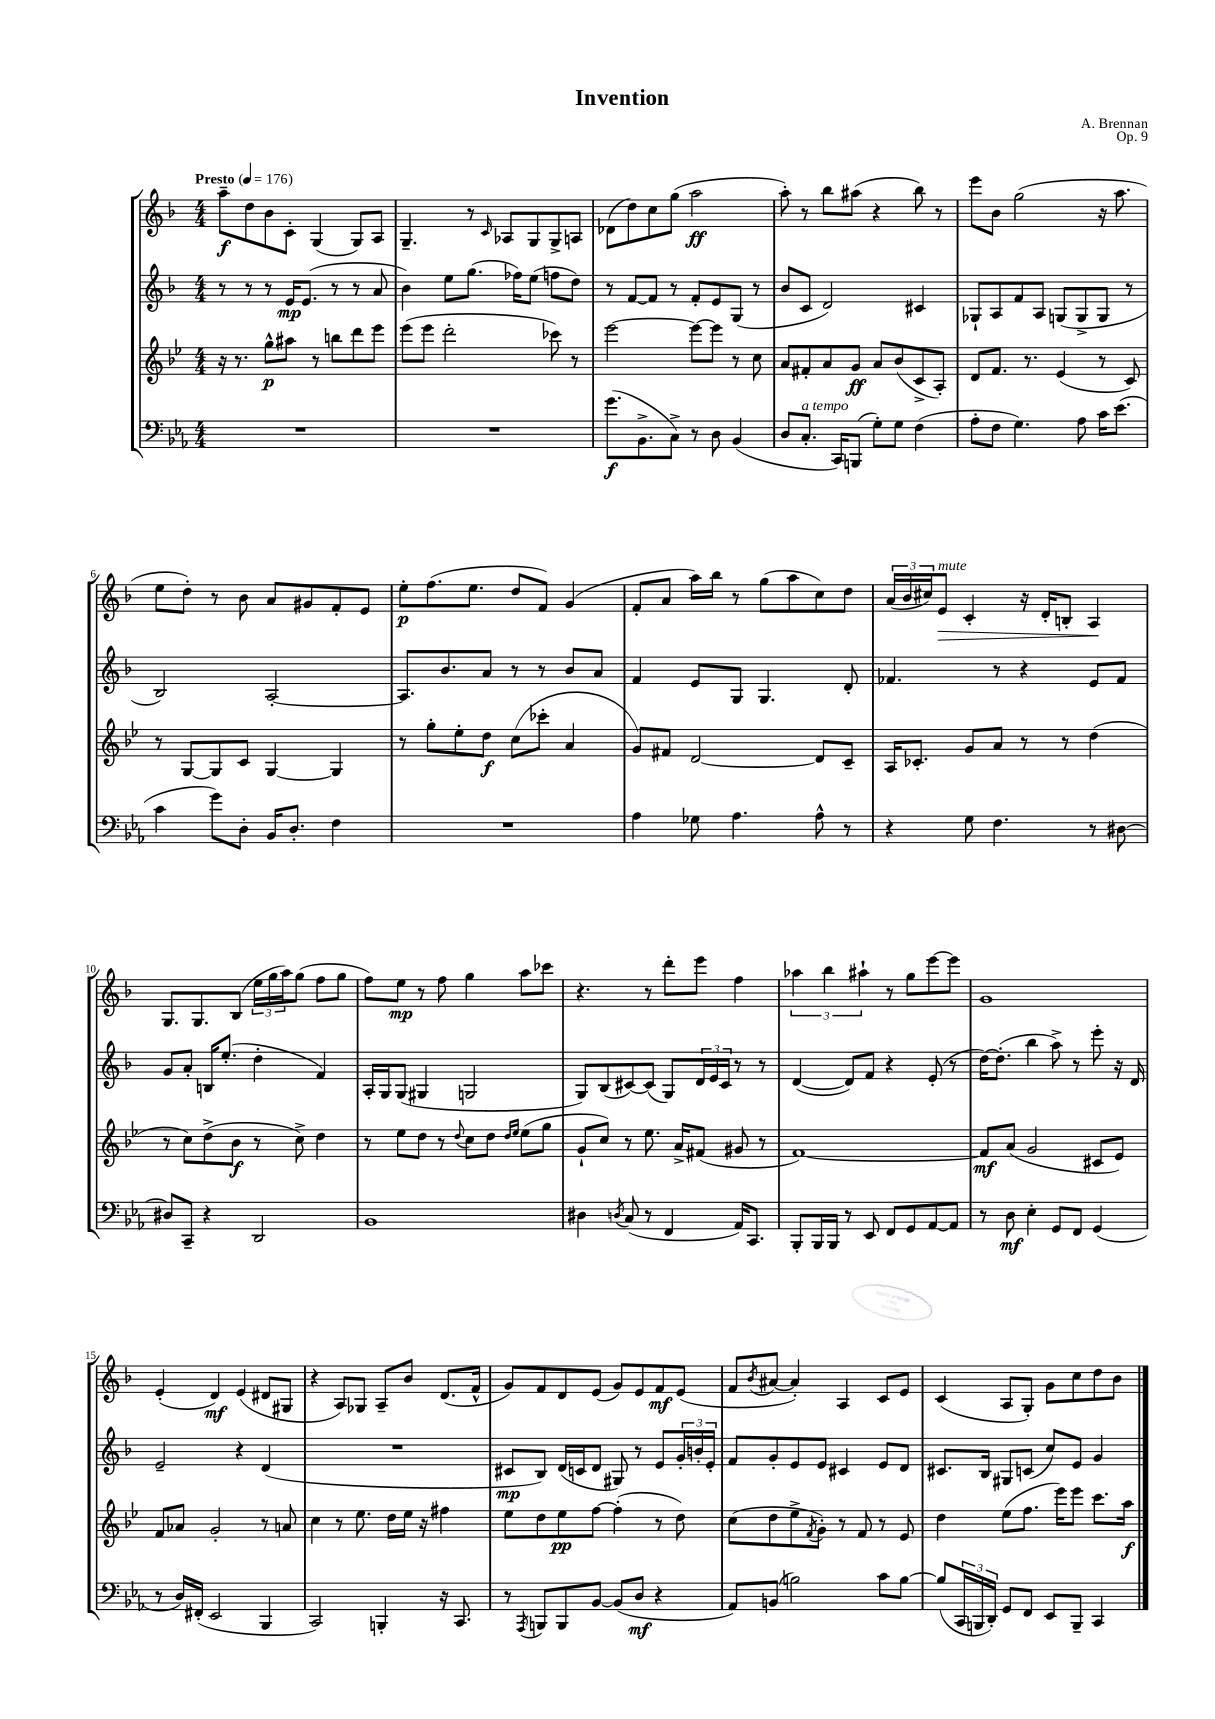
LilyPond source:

\header { title = "Invention" composer = "A. Brennan" opus = "Op. 9" }
<<
\new StaffGroup <<
\new Staff = "s0" {
    \clef treble \key f \major \numericTimeSignature \time 4/4 \tempo "Presto" 4 = 176
    a''8--\f d''8 bes'8 c'8-. g4( g8) a8 |
    g4.-- r8 \grace { c'16 } aes8 g8 g8-> a8 |
    des'8( d''8) c''8 g''8( a''2\ff |
    a''8-.) r8 bes''8 ais''8( r4 bes''8) r8 |
    e'''8 bes'8 g''2( r16 a''8. |
    e''8 d''8-.) r8 bes'8 a'8 gis'8 f'8-. e'8 |
    e''8-.\p f''8.( e''8. d''8 f'8) g'4( |
    f'8-. a'8 a''16) bes''16 r8 g''8( a''8 c''8) d''8 |
    \tuplet 3/2 { a'16( bes'16 cis''16) } e'8\>^\markup { \italic "mute" } c'4-. r16 d'16-. b8-. a4\! |
    g8. g8. bes8( \tuplet 3/2 { e''16 g''16 a''16) } g''8( f''8 g''8 |
    f''8) e''8\mp r8 f''8 g''4 a''8 ces'''8 |
    r4. r8 d'''8-. e'''8 f''4 |
    \tuplet 3/2 { aes''4 bes''4 ais''4-! } r8 g''8 e'''8~ e'''8 |
    g'1 |
    e'4-.( d'4\mf) e'4( dis'8 gis8 |
    r4 a8) ges8 a8-- bes'8 d'8.( f'16-^ |
    g'8) f'8 d'8 e'8( g'8) e'8 f'8\mf e'8( |
    f'8 \acciaccatura { bes'8 } ais'8~ ais'4-.) a4 c'8 e'8 |
    c'4( a8 g8-.) g'8 c''8 d''8 bes'8 \bar "|." |
}
\new Staff = "s1" {
    \clef treble \key f \major \numericTimeSignature \time 4/4
    r8 r8 r8 e'16\mp e'8.( r8 r8 a'8 |
    bes'4) e''8 g''8.( fes''16) e''8( f''8 d''8) |
    r8 f'8~ f'8 r8 f'8-. e'8 g8( r8 |
    bes'8 c'8 d'2) cis'4 |
    ges8-! a8 f'8 a8 g8( g8-> g8 r8 |
    bes2) a2~-. |
    a8. bes'8. a'8 r8 r8 bes'8 a'8 |
    f'4 e'8 g8 g4. d'8-. |
    fes'4. r8 r4 e'8 fes'8 |
    g'8 a'8-. b16 e''8.-.( d''4-. f'4) |
    a16-. g16 g8( gis4 g2 |
    g8) bes8( cis'8~) cis'8( g8) \tuplet 3/2 { d'16 e'16 cis'16 } r8 r8 |
    d'4~( d'8) f'8 r4 e'8-.( r8 |
    d''16~) d''8.-.( bes''4 a''8->) r8 e'''8-. r16 d'16 |
    e'2-- r4 d'4( |
    R1 |
    cis'8\mp bes8) d'16( c'16 d'8 gis8) r8 e'8 \tuplet 3/2 { g'16-. b'16-. e'16-. } |
    f'8 g'8-. e'8 e'8 cis'4 e'8 d'8 |
    cis'8. bes16 gis8 c'8( c''8) e'8 g'4 \bar "|." |
}
\new Staff = "s2" {
    \clef treble \key bes \major \numericTimeSignature \time 4/4
    r16 r8. g''8-^\p ais''8 r8 b''8 d'''8 ees'''8 |
    ees'''8( ees'''8 d'''2-. ces'''8) r8 |
    ees'''2~ ees'''8~ ees'''8 r8 c''8 |
    a'8 fis'8-. a'8 g'8\ff a'8 bes'8( c'8-> a8-.) |
    d'8 f'8. r8. ees'4( r8 c'8) |
    r8 g8~ g8 c'8 g4~ g4 |
    r8 g''8-. ees''8-. d''8\f c''8( ces'''8-. a'4 |
    g'8) fis'8 d'2~ d'8 c'8-- |
    a16 ces'8.-. g'8 a'8 r8 r8 d''4( |
    r8 c''8) d''8->( bes'8\f r8 c''8->) d''4 |
    r8 ees''8 d''8 r8 \appoggiatura { d''8 } c''8 d''8 \grace { d''16 ees''16 } ees''8( g''8 |
    g'8-! c''8) r8 ees''8. a'16-> fis'8( gis'8 r8 |
    f'1~) |
    f'8\mf a'8( g'2 cis'8 ees'8) |
    f'8 aes'8 g'2-. r8 a'8 |
    c''4 r8 ees''8. d''16 ees''16 r16 fis''4 |
    ees''8 d''8 ees''8\pp f''8~ f''4-.( r8 d''8) |
    c''8( d''8 ees''8-> \acciaccatura { f'8 } g'8-.) r8 f'8 r8 ees'8 |
    d''4 ees''8( f''8. ees'''16) ees'''8 c'''8. a''16\f \bar "|." |
}
\new Staff = "s3" {
    \clef bass \key ees \major \numericTimeSignature \time 4/4
    R1 |
    R1 |
    g'8.\f( bes,8.-> c8->) r8 d8 bes,4( |
    d8 c8.-.^\markup { \italic "a tempo" } c,16) b,,8( g8-.) g8 f4( |
    aes8-. f8 g4.) aes8 c'16 ees'8.( |
    c'4 g'8) d8-. bes,16 d8.-. f4 |
    R1 |
    aes4 ges8 aes4. aes8-^ r8 |
    r4 g8 f4. r8 dis8~ |
    dis8 c,8-- r4 d,2 |
    bes,1 |
    dis4 \acciaccatura { d8 } c8( r8 f,4 aes,16) c,8. |
    bes,,8-. bes,,16 bes,,16 r8 ees,8 f,8 g,8 aes,8~ aes,8 |
    r8 d8\mf ees4-. g,8 f,8 g,4( |
    r8 d16) fis,16-.( ees,2 bes,,4 |
    c,2) b,,4-. r16 c,8. |
    r8 \acciaccatura { aes,,8 } b,,8 b,,8 bes,8~ bes,8( d8\mf r4 |
    aes,8) b,8( b2) c'8 b8~ |
    b8( \tuplet 3/2 { c,16 b,,16 d,16-.) } g,8 f,8 ees,8 b,,8-- c,4 \bar "|." |
}
>>
>>
